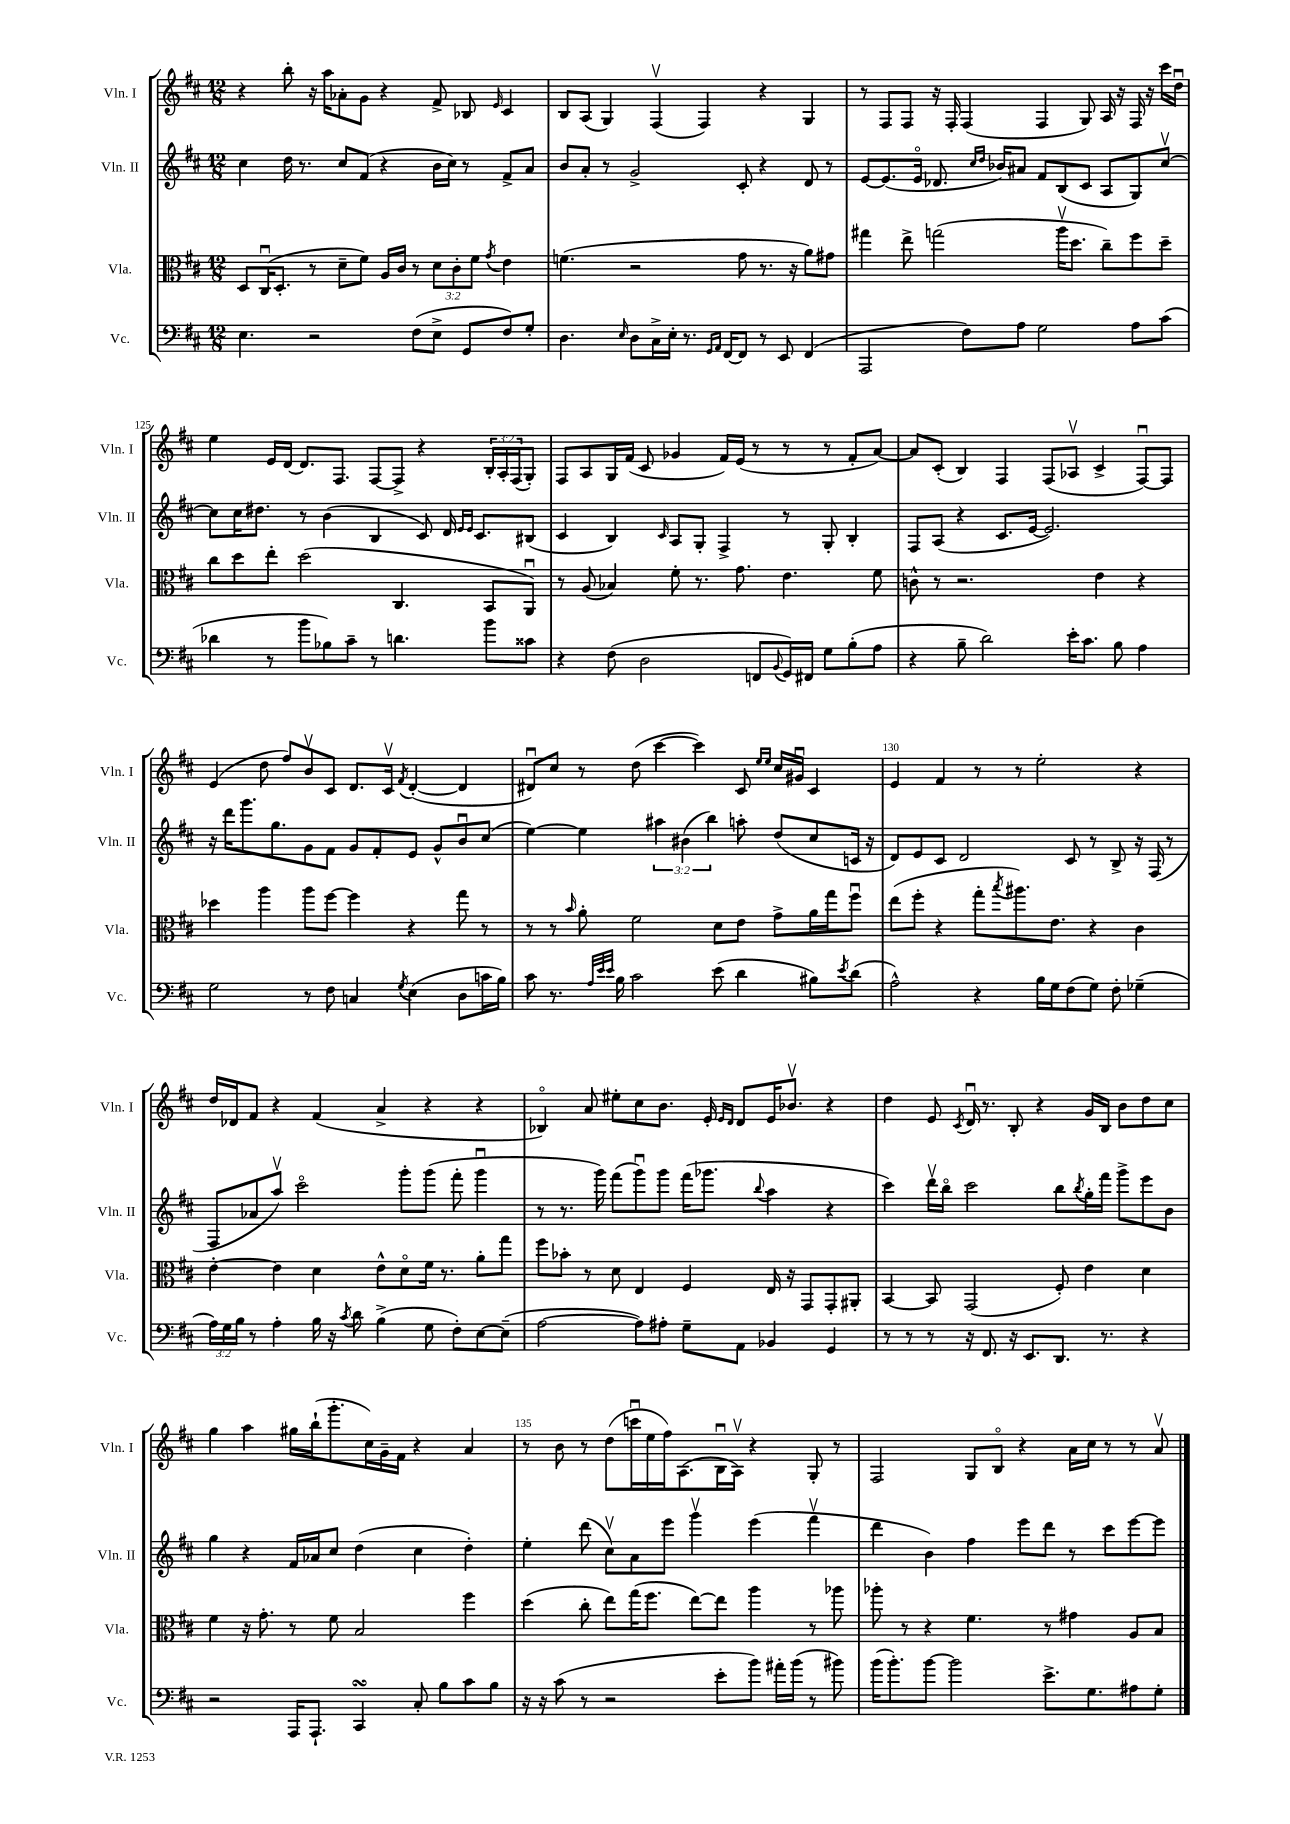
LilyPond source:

<<
\new StaffGroup <<
\new Staff = "s0" \with { instrumentName = "Vln. I" shortInstrumentName = "Vln. I" } {
    \clef treble \key d \major \numericTimeSignature \time 12/8 \override Staff.TupletNumber.text = #tuplet-number::calc-fraction-text
    r4 b''8-. r16 a''16 aes'8-. g'8 r4 fis'8-> bes8 \grace { e'16 } cis'4 |
    b8 a8( g4) fis4\upbow( fis4) r4 g4 |
    r8 fis8 fis8 r16 fis16-. fis4( fis4 g8) a16 r16 fis16 r16 cis'''16 d''16\downbow |
    e''4 e'16 d'16~ d'8. fis8. fis8~ fis8-> r4 \tuplet 3/2 { b16-. a16-. fis16( } g8-.) |
    fis8 a8 g16 fis'16( cis'8 ges'4 fis'16) e'16( r8 r8 r8 fis'8-. a'8~) |
    a'8 cis'8-.( b4) fis4 fis8( aes8\upbow cis'4-> fis8~\downbow) fis8 |
    e'4( d''8 fis''8) b'8\upbow cis'8 d'8. cis'16\upbow \acciaccatura { fis'8 } d'4~-.( d'4 |
    dis'8\downbow) cis''8 r8 d''8( cis'''4~ cis'''4) cis'8 \grace { e''16 e''16 } cis''16 gis'16\downbow cis'4 |
    e'4 fis'4 r8 r8 e''2-. r4 |
    d''16 des'16 fis'8 r4 fis'4( a'4-> r4 r4 |
    bes4\flageolet) a'8 eis''8-. cis''8 b'8. e'16-. \grace { e'16 d'16 } d'8 e'16 bes'8.\upbow r4 |
    d''4 e'8 \acciaccatura { cis'8 } d'16\downbow r8. b8-. r4 g'16 b16 b'8 d''8 cis''8 |
    g''4 a''4 gis''16 b''16-!( g'''8.-. cis''16) g'16-- fis'16 r4 a'4 |
    r8 b'8 r8 d''8( c'''16\downbow e''16 fis''16) a8.( b16\downbow a16\upbow) r4 g8-. r8 |
    fis2 g8 b8\flageolet r4 a'16 cis''16 r8 r8 a'8\upbow \bar "|." |
}
\new Staff = "s1" \with { instrumentName = "Vln. II" shortInstrumentName = "Vln. II" } {
    \clef treble \key d \major \numericTimeSignature \time 12/8 \override Staff.TupletNumber.text = #tuplet-number::calc-fraction-text
    cis''4 d''16 r8. cis''8 fis'8( r4 b'16 cis''16) r8 fis'8-> a'8 |
    b'8 a'8-. r8 g'2-> cis'8-. r4 d'8 r8 |
    e'8~ e'8.( e'16\flageolet des'8. \grace { cis''16 d''16 } bes'16) ais'8 fis'8 b8( cis'8 a8 g8) cis''8~\upbow |
    cis''8 cis''16 dis''8. r8 b'4( b4 cis'8) d'16 \grace { e'16 e'16 } cis'8. bis8( |
    cis'4 b4) \grace { cis'16 } a8 g8-. fis4-> r8 g8-. b4-. |
    fis8 a8( r4 cis'8. e'16~ e'2.) |
    r16 d'''16 g'''8. g''8. g'8 fis'8 g'8 fis'8-. e'8 g'8-^ b'8\downbow cis''8( |
    e''4~) e''4 \tuplet 3/2 { ais''4 bis'4( b''4) } a''8-. d''8( cis''8 c'16 r16 |
    d'8) e'8 cis'8 d'2 cis'8 r8 b8-> r16 fis16( r8 |
    fis8 aes'8 a''8\upbow) cis'''2\flageolet g'''8-. g'''8( fis'''8-. g'''4\downbow |
    r8 r8. g'''16) fis'''8( g'''8\downbow) g'''8 fis'''16( ges'''8. \appoggiatura { b''8 } a''4 r4 |
    cis'''4) d'''16\upbow b''16\flageolet cis'''2 b''8 \acciaccatura { b''8 } g''16-. fis'''16 g'''8-> e'''8 b'8 |
    g''4 r4 fis'16 aes'16 cis''8 d''4( cis''4 d''4-.) |
    e''4-. d'''8( cis''8\upbow) a'8 e'''8 g'''4\upbow e'''4( fis'''4\upbow |
    d'''4 b'4) fis''4 e'''8 d'''8 r8 cis'''8 e'''8~ e'''8 \bar "|." |
}
\new Staff = "s2" \with { instrumentName = "Vla." shortInstrumentName = "Vla." } {
    \clef alto \key d \major \numericTimeSignature \time 12/8 \override Staff.TupletNumber.text = #tuplet-number::calc-fraction-text
    d8 cis16\downbow( d8.-. r8 d'8-- fis'8) a16 cis'16 r8 \tuplet 3/2 { d'8 cis'8-. fis'8 } \acciaccatura { g'8 } e'4 |
    f'4.( r2 g'8 r8. r16 a'8) gis'8 |
    gis''4 e''8-> g''2( a''16\upbow d''8. cis''8--) fis''8 d''8-- |
    cis''8 d''8 e''8-. d''2( cis4. b,8 a,8\downbow) |
    r8 a8( bes4) fis'8-. r8. g'8. e'4. fis'8 |
    c'8-^ r8 r2. e'4 r4 |
    des''4 a''4 a''8 fis''8~ fis''4 r4 g''8 r8 |
    r8 r8 \grace { b'16 } a'8-. fis'2 d'8 e'8 g'8-> a'16 g''16 fis''8\downbow |
    e''8( fis''8-. r4 g''8-. \acciaccatura { b''8 } ais''8.) e'8. r4 cis'4 |
    e'4~-. e'4 d'4 e'8-^ d'8\flageolet fis'16 r8. a'8-. g''8 |
    fis''8 bes'8-. r8 d'8 e4 fis4 e16 r16 g,8 g,8-. ais,8-. |
    b,4~ b,8 g,2( fis8-.) e'4 d'4 |
    fis'4 r16 g'8.-. r8 fis'8 b2 fis''4 |
    d''4( cis''8-. e''8) g''16( fis''8. e''8~) e''8 a''4 r8 aes''8 |
    aes''8-. r8 r4 fis'4. r8 gis'4 a8 b8 \bar "|." |
}
\new Staff = "s3" \with { instrumentName = "Vc." shortInstrumentName = "Vc." } {
    \clef bass \key d \major \numericTimeSignature \time 12/8 \override Staff.TupletNumber.text = #tuplet-number::calc-fraction-text
    e4. r2 fis8( e8-> g,8 fis8) g8-. |
    d4. \grace { e16 } d8 cis16-> e16-. r8. \grace { g,16 a,16 } fis,16~ fis,8 r8 e,8 fis,4( |
    a,,2 fis8) a8 g2 a8 cis'8( |
    des'4 r8 b'8 bes8) cis'8-- r8 d'4. b'8 cisis'8 |
    r4 fis8( d2 f,8 \appoggiatura { b,8 } g,16) fis,16 g8 b8-.( a8 |
    r4 b8-- d'2) e'16-. cis'8. b8 a4 |
    g2 r8 fis8 c4 \acciaccatura { g8 } e4( d8 c'16 b16) |
    cis'8 r8. \grace { a32 e'32 e'32 } b16 cis'2 e'8( d'4 bis8) \acciaccatura { e'8 } d'8( |
    a2-^) r4 b16 g16 fis8( g8) fis8-. ges4--( |
    \tuplet 3/2 { a16) g16 b16 } r8 a4-. b16 r16 \acciaccatura { cis'8 } d'8 b4->( g8 fis8-.) e8~ e8--( |
    a2~ a8) ais8-. g8-- a,8 bes,4 g,4 |
    r8 r8 r8 r16 fis,8. r16 e,8. d,8. r8. r4 |
    r2 a,,16 a,,8.-! cis,4\turn cis8-. b8 cis'8 b8 |
    r16 r16 cis'8( r8 r2 e'8-. b'8) ais'16-. b'16( r8 bis'8) |
    b'16( b'8.-.) b'8~ b'2 e'8.-> g8. ais8 g8-. \bar "|." |
}
>>
>>
\layout { \context { \Score currentBarNumber = #122 \override BarNumber.break-visibility = ##(#f #t #t) barNumberVisibility = #(every-nth-bar-number-visible 5) } }
